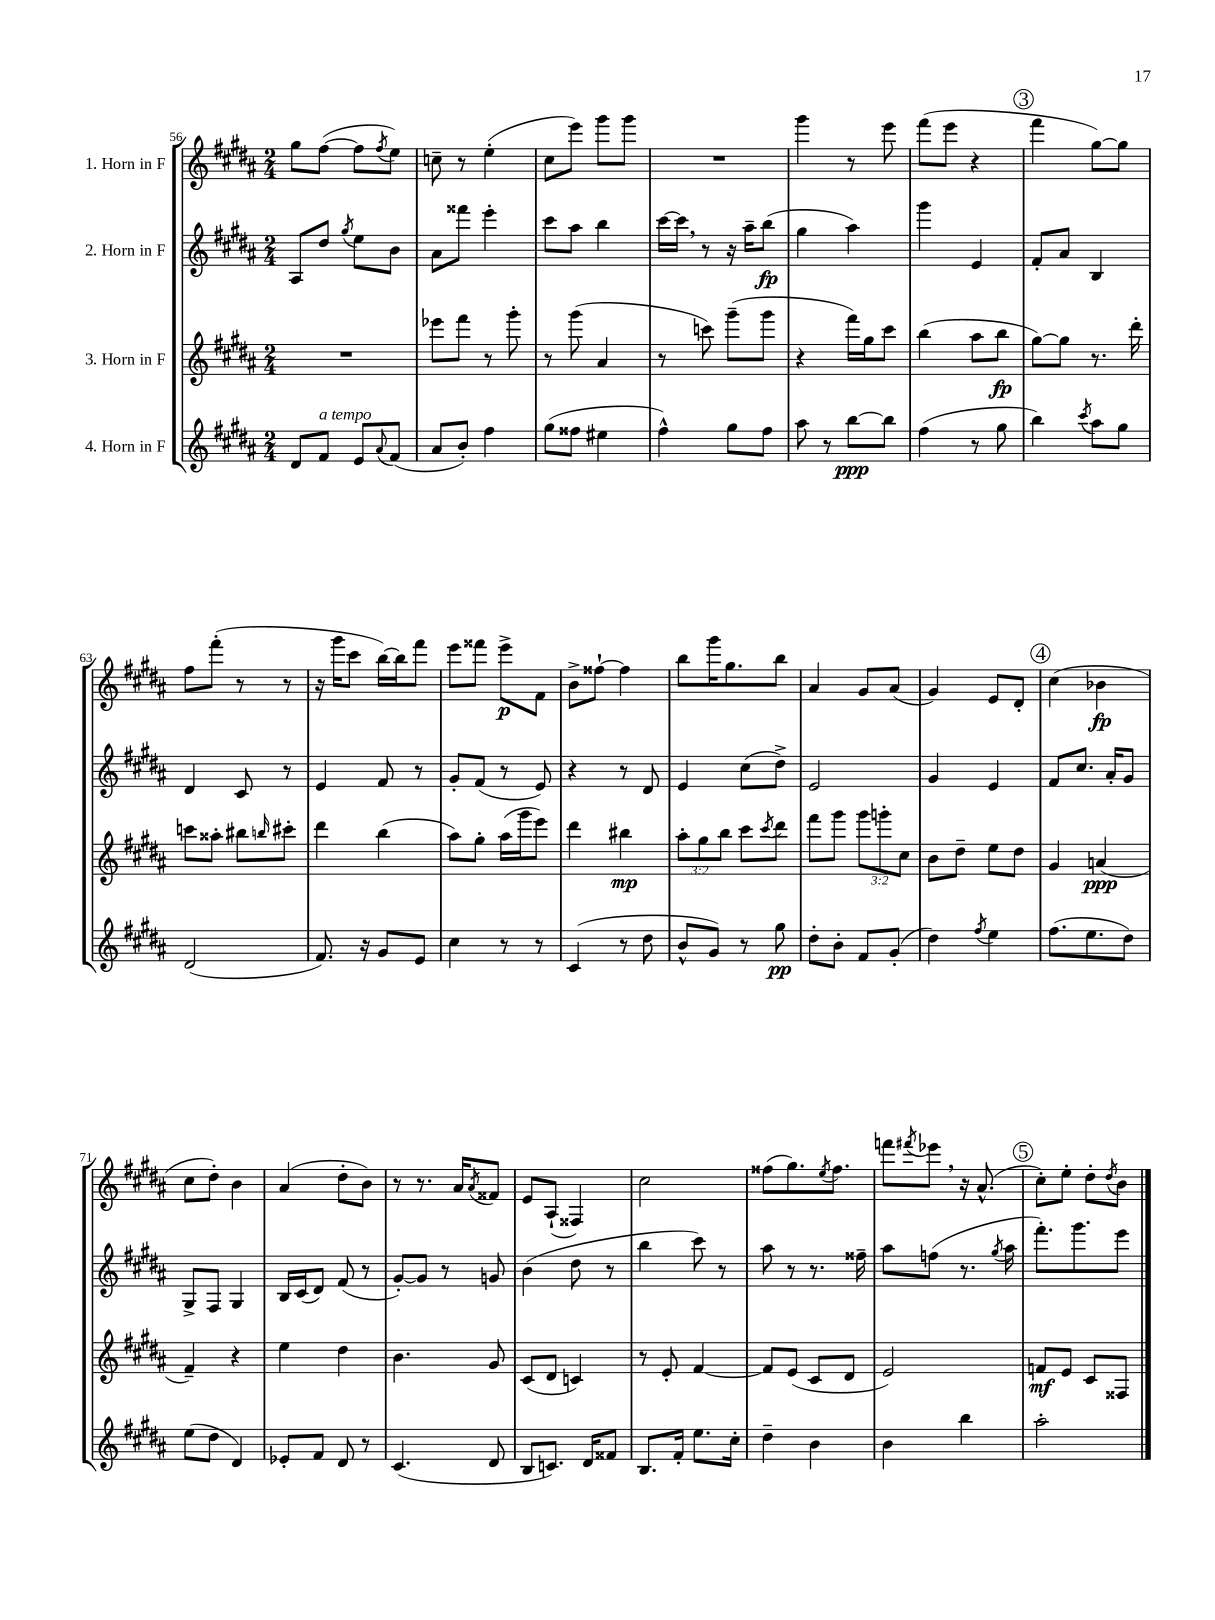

**kern	**kern	**kern	**kern
*staff4	*staff3	*staff2	*staff1
*clefG2	*clefG2	*clefG2	*clefG2
*k[f#c#g#d#a#]	*k[f#c#g#d#a#]	*k[f#c#g#d#a#]	*k[f#c#g#d#a#]
*M2/4	*M2/4	*M2/4	*M2/4
8d#	2r	8A#	8gg#
8f#	.	8dd#	([8ff#
.	.	8qgg#	.
8e	.	8ee	8ff#]
8qqa#	.	.	8qff#
(8f#	.	8b	8ee)
=	=	=	=
8a#	8eee-	8a#	8cc~
8b')	8fff#	8fff##	8r
4ff#	8r	4eee'	(4ee'
.	8ggg#'	.	.
=	=	=	=
(8gg#	8r	8ccc#	8cc#
8ff##	(8ggg#	8aa#	8eee)
4ee#	4a#	4bb	8ggg#
.	.	.	8ggg#
=	=	=	=
4ff#^^)	8r	[16ccc#	2r
.	.	16ccc#]	.
.	8ccc)	8r	.
8gg#	(8ggg#~	16r	.
.	.	16aa#~	.
8ff#	8ggg#	(8bb	.
=	=	=	=
8aa#	4r	4gg#	4ggg#
8r	.	.	.
[8bb	16fff#)	4aa#)	8r
.	16gg#	.	.
8bb]	8ccc#	.	8eee
=	=	=	=
(4ff#	(4bb	4ggg#	(8fff#
.	.	.	8eee
8r	8aa#	4e	4r
8gg#	8bb	.	.
=	=	=	=
4bb)	[8gg#)	8f#'	4fff#
.	8gg#]	8a#	.
8qccc#	.	.	.
8aa#	8.r	4B	[8gg#)
8gg#	.	.	8gg#]
.	16ddd#'	.	.
=	=	=	=
(2d#	8ccc	4d#	8ff#
.	8aa##'	.	(8fff#'
.	8bb#	8c#	8r
.	16qqbb	.	.
.	8ccc#'	8r	8r
=	=	=	=
8.f#)	4ddd#	4e	16r
.	.	.	16ggg#
.	.	.	8ccc#
16r	.	.	.
8g#	(4bb	8f#	[16bb)
.	.	.	16bb]
8e	.	8r	8fff#
=	=	=	=
4cc#	8aa#)	8g#'	8eee
.	8gg#'	(8f#	8fff##
8r	(16aa#	8r	8eee^
.	16ggg#	.	.
8r	8eee)	8e)	8f#
=	=	=	=
(4c#	4ddd#	4r	8b^
.	.	.	[8ff##`
8r	4bb#	8r	4ff##]
8dd#	.	8d#	.
=	=	=	=
8b^^	12aa#'	4e	8bb
.	12gg#	.	.
8g#)	.	.	16ggg#
.	12bb	.	.
.	.	.	8.gg#
8r	8ccc#	(8cc#	.
.	8qccc#	.	.
8gg#	8ddd#	8dd#^)	8bb
=	=	=	=
8dd#'	8fff#	2e	4a#
8b'	8ggg#	.	.
8f#	12ggg#	.	8g#
.	12ggg'	.	.
(8g#'	.	.	(8a#
.	12cc#	.	.
=	=	=	=
4dd#)	8b	4g#	4g#)
.	8dd#~	.	.
8qff#	.	.	.
4ee	8ee	4e	8e
.	8dd#	.	8d#'
=	=	=	=
(8.ff#	4g#	8f#	(4cc#
.	.	8.cc#	.
8.ee	.	.	.
.	(4a	.	4b-
.	.	16a#'	.
8dd#)	.	8g#	.
=	=	=	=
(8ee	4f#~)	8G#^	8cc#
8dd#	.	8F#	8dd#')
4d#)	4r	4G#	4b
=	=	=	=
8e-'	4ee	16B	(4a#
.	.	(16c#	.
8f#	.	8d#)	.
8d#	4dd#	(8f#	8dd#'
8r	.	8r	8b)
=	=	=	=
(4.c#	4.b	[8g#')	8r
.	.	8g#]	8.r
.	.	8r	.
.	.	.	16a#
.	.	.	8qa#
8d#	8g#	8g	8f##
=	=	=	=
8B	(8c#	(4b	8e
8.c)	8d#	.	(8A#`
.	4c)	8dd#	4F##)
16d#	.	.	.
8f##	.	8r	.
=	=	=	=
8.B	8r	4bb	2cc#
.	8e'	.	.
16f#'	.	.	.
8.ee	[4f#	8ccc#)	.
.	.	8r	.
16cc#'	.	.	.
=	=	=	=
4dd#~	8f#]	8aa#	(8ff##
.	(8e	8r	8.gg#)
4b	8c#	8.r	.
.	.	.	8qee
.	.	.	8.ff##
.	8d#	.	.
.	.	16ff##~	.
=	=	=	=
4b	2e)	8aa#	8fff
.	.	.	8qfff#
.	.	(8ff	8eee-
4bb	.	8.r	16r
.	.	.	(8.a#^^
.	.	8qgg#	.
.	.	16aa#	.
=	=	=	=
2aa#'	8f	8.fff#')	8cc#')
.	8e	.	8ee'
.	.	8.ggg#	.
.	8c#	.	8dd#'
.	.	.	8qdd#
.	8F##	8eee	8b
==	==	==	==
*-	*-	*-	*-
